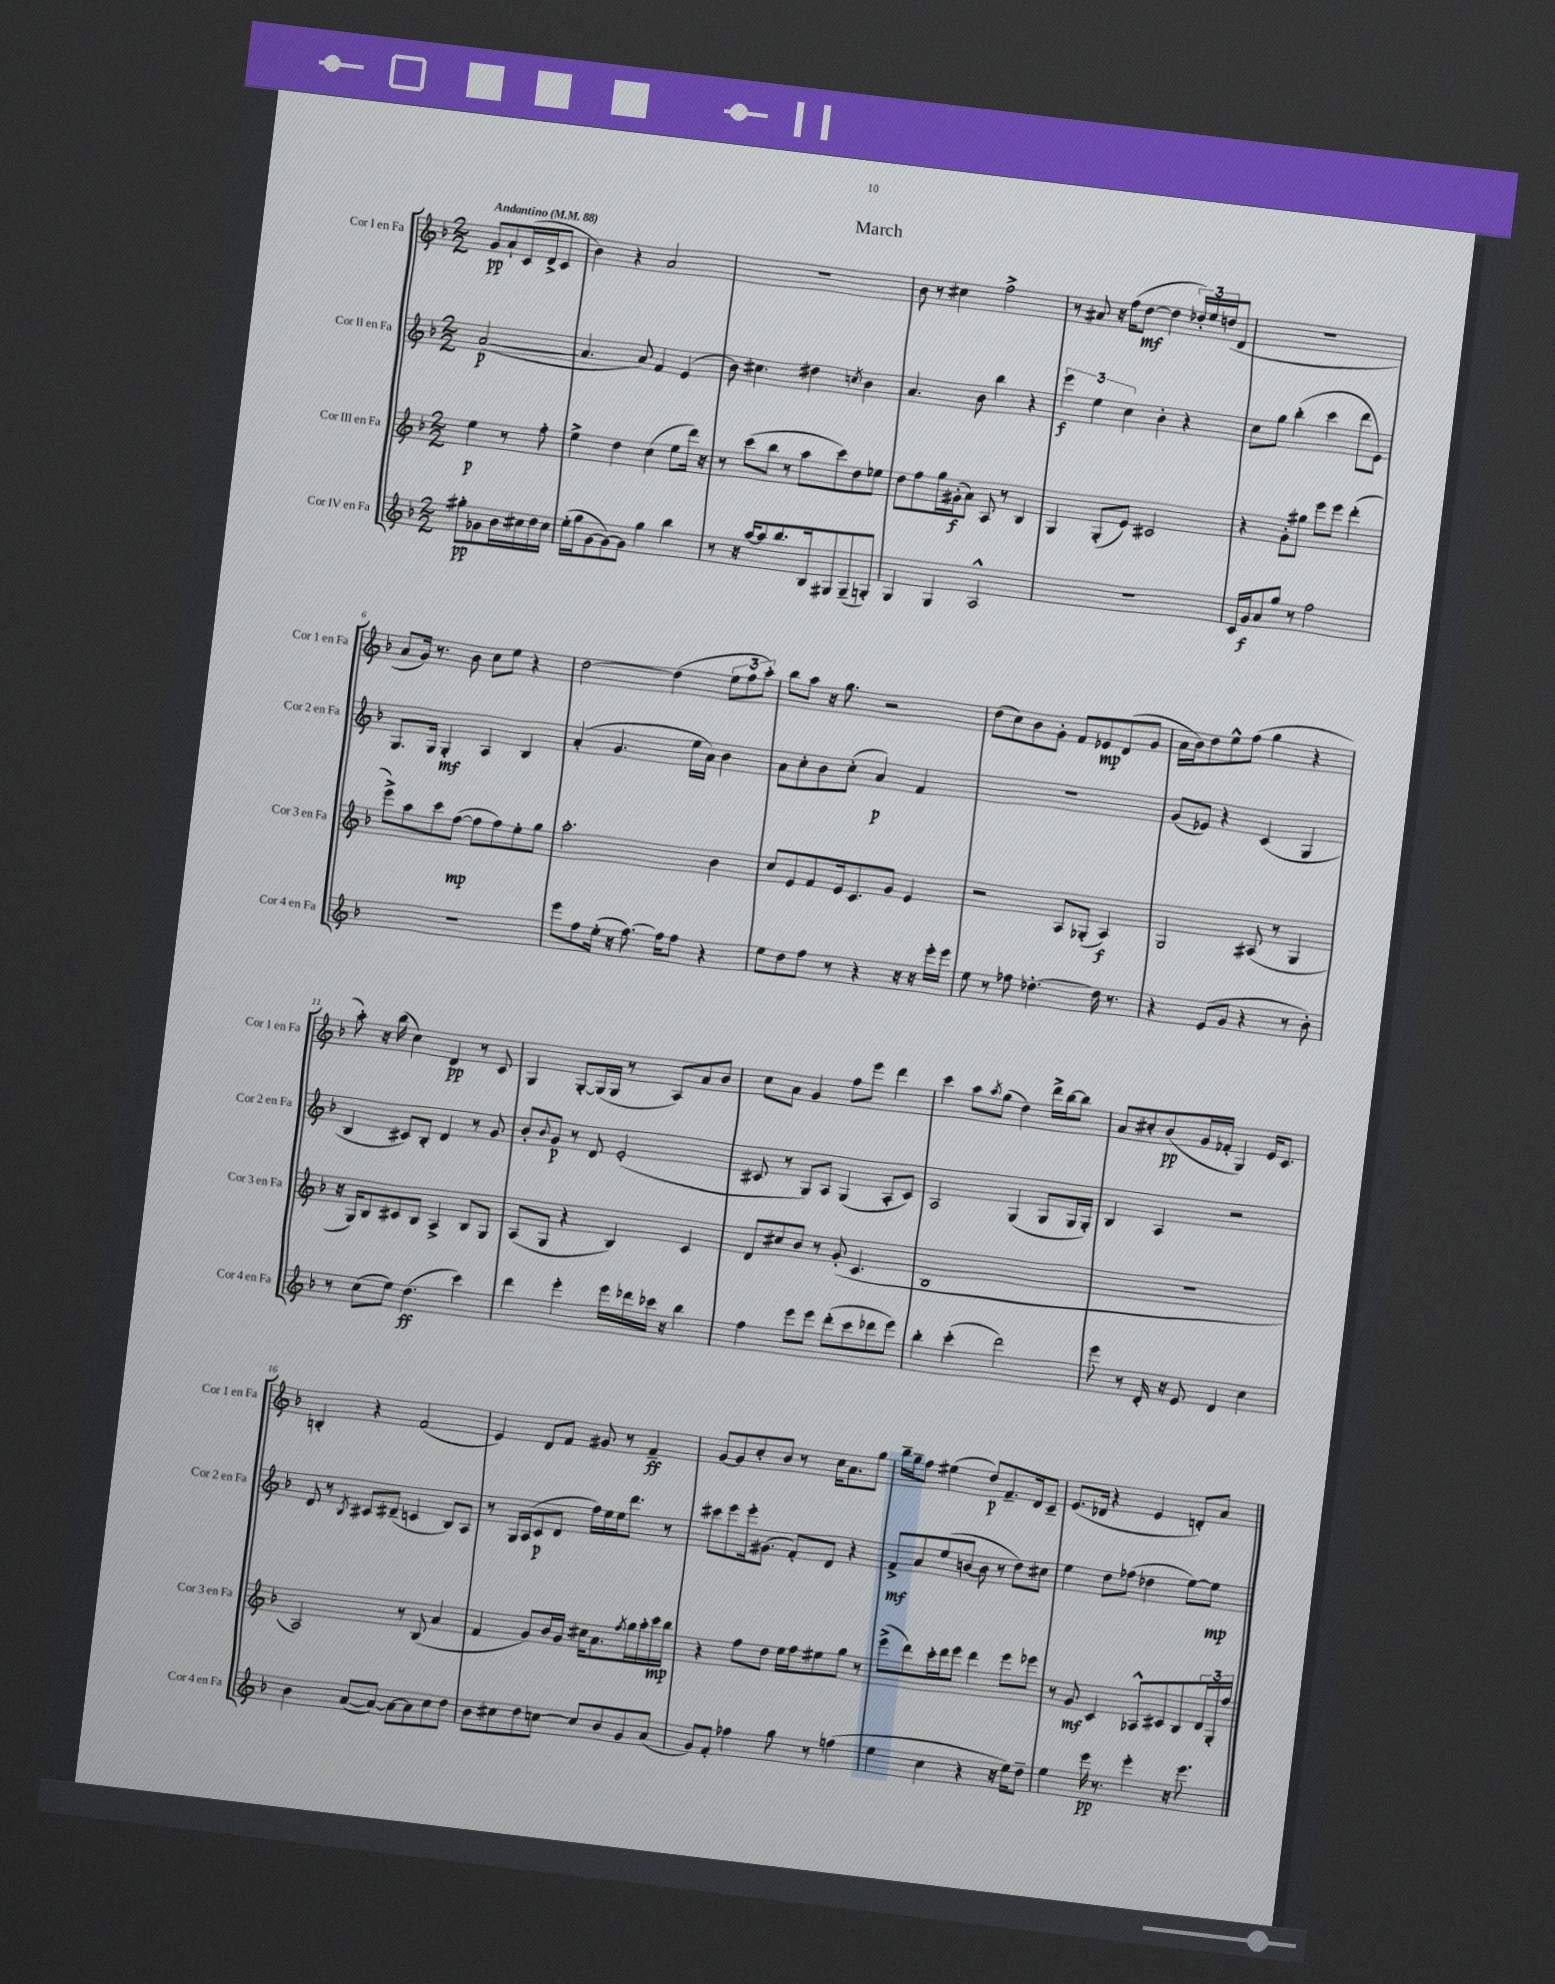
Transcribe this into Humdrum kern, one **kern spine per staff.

**kern	**kern	**kern	**kern
*staff4	*staff3	*staff2	*staff1
*clefG2	*clefG2	*clefG2	*clefG2
*k[b-]	*k[b-]	*k[b-]	*k[b-]
*M2/2	*M2/2	*M2/2	*M2/2
*MM88	*MM88	*MM88	*MM88
8gg#'	4ee	([2a	8g
8g-	.	.	8a`
16b-	8r	.	(16c
16cc#	.	.	16d^
16dd	8ff'	.	8c
16cc#	.	.	.
=	=	=	=
(16ee'	4ee^	4.a]	4b-)
16gg	.	.	.
[8g	.	.	.
8g_)	4dd	.	4r
8g]	.	8a)	.
4gg	(4cc	4f	2a
4bb-	8ee	(4e	.
.	16ddd)	.	.
.	16r	.	.
=	=	=	=
8r	8r	8b-)	1r
16r	(8ccc	4.cc#	.
[16aa	.	.	.
8aa]	8bb-	.	.
8.bb-	8r	.	.
.	8aa	4dd#	.
16B-	.	.	.
8G#	8ccc)	.	.
.	.	8qcc	.
(8G#~	8dd	4b-	.
8G')	8ee-	.	.
=	=	=	=
4G	8dd	4.a	8b-
.	8ff	.	8r
4G	16gg	.	4cc#
.	(16g#'	.	.
.	8a)	8b-	.
2A^^	8A	4bb-	2ff^
.	8r	.	.
.	4B-	4r	.
=	=	=	=
1r	4G	6eee	8r
.	.	.	8a#
.	.	6ee	.
.	(8G'	.	16r
.	.	.	(16ff
.	.	6cc	.
.	8e)	.	[8dd
.	2c#	4b-'	4dd]
.	.	4r	24dd-')
.	.	.	24ee
.	.	.	(24dd
.	.	.	8d
=	=	=	=
16c	4r	8cc	1r
16g	.	.	.
8a	.	8gg	.
8gg	8g'	(4bb-'	.
8r	8gg#	.	.
2ff	8eee	4ccc	.
.	8eee	.	.
.	(4ddd'	8ddd	.
.	.	8e)	.
=	=	=	=
1r	8eee^)	8.G	8a
.	8aa	.	16g)
.	.	16G	8.r
.	8ccc	4G'	.
.	([8ff	.	8b-
.	8ff]	4A	8cc
.	8ff)	.	8ee
.	8ee'	4B-	4r
.	8gg	.	.
=	=	=	=
8eee	2.aa'	(4a'	[2dd
8ff	.	.	.
(16ee'	.	4.g	.
16r	.	.	.
[8.ff)	.	.	.
.	.	.	(4dd]
16ff]	.	.	.
8ff	.	16ee	.
.	.	16a)	.
4r	4b-	4b-	12ee
.	.	.	12ff
.	.	.	12aa')
=	=	=	=
8ee	8cc	8a	8bb-
8dd	8e	8cc'	8aa
8ff	8f	8b-	16r
.	.	.	8.gg
8r	16e	(8cc'	.
.	8.c	.	.
4r	.	4a)	2r
.	8g	.	.
16r	4e	4f	.
16r	.	.	.
16eee'	.	.	.
16eee	.	.	.
=	=	=	=
8ee	2r	1r	(8dd
8r	.	.	8cc)
8ff-	.	.	8b-
[4.dd-'	.	.	8g'
.	8A	.	8f
.	(8G-'	.	8e-
16dd-]	4A)	.	(8d
8.r	.	.	.
.	.	.	8g
=	=	=	=
4r	2G	(8g	16a
.	.	.	16b-)
.	.	8e-)	8dd
(8e	.	4r	8ee^^
8g	.	.	(8ff
4r	(8A#	(4c	4gg
.	8r	.	.
8r	4G	4G	4r
8b-')	.	.	.
=	=	=	=
8r	16r	4B-	8aa')
.	16G)	.	.
(8cc	8B-	.	16r
.	.	.	(16bb-
8ee)	8c#	8c#)	4cc)
(4.dd	8B-	8B-'	.
.	4A^	4d	4d
4ccc)	8B-	8r	8r
.	8G	8g	8c
=	=	=	=
4ddd	(8A	8b-'	4G
.	.	8qqb-	.
.	8G	8g	.
4eee'	4r	8r	[8G'
.	.	8d	(16G]
.	.	.	16G
16eee	4B-)	(2e'	8r
16ddd-	.	.	.
16ccc-	.	.	8A)
16r	.	.	.
4bb-	4c	.	8a
.	.	.	8b-
=	=	=	=
4ff	8d	8c#	8cc
.	8cc#	8r	8a
8eee	8b-	8G)	4g
8eee	8r	8A	.
(8ddd'	(8g'	(4G	8ff
8ccc	4.c	.	8eee
8ddd-	.	8A'	4ddd
8eee)	.	8c#)	.
=	=	=	=
4bb-'	1B-	2A	4ccc
(4ccc'	.	.	8aa
.	.	.	8qaa
.	.	.	(8gg
2ddd)	.	(4G	4dd)
.	.	8G	16ddd^
.	.	.	[16bb-
.	.	16G	8bb-]
.	.	16G')	.
=	=	=	=
8eee	1r	4B-	8a
8r	.	.	8cc#'
16d'	.	4A	(8b-
16r	.	.	.
8e	.	.	16g
.	.	.	16f-'
4d	.	2r	4G)
4cc	.	.	16e
.	.	.	8.c
=	=	=	=
4b-	2A)	8d	4B'
.	.	8r	.
.	.	8qB-	.
([8a	.	8c#	4r
8a_)	.	(8d#~	.
8a_	8r	4c	(2f
8a]	(8B-	.	.
8cc	4a	8B-)	.
8dd	.	8A	.
=	=	=	=
8b-	4f	8r	4e)
8cc#	.	16G	.
.	.	(16A	.
8dd	8g)	8c	8d
[8cc	16b-	8d	8f
.	16g	.	.
8cc]	16cc#	16ff)	8g#
.	8.a	16ee	.
8b-	.	16ee	8r
.	.	8.ddd	.
.	8qff	.	.
8g	16gg	.	4f~
.	16aa'	.	.
(8a	16ccc	8r	.
.	16bb-	.	.
=	=	=	=
8g)	4r	8ccc#	[8g
8f'	.	8eee	8g]
4ff-	8ff	16eee'	8cc'
.	.	(8.g#	.
.	8dd	.	8b-
8gg	16ee	8f')	8r
.	16ff	.	.
8r	8ee#	8d	16cc
.	.	.	8.a
(4ff	8gg	4r	.
.	8r	.	8gg
=	=	=	=
4ee	(8eee^	8f^	16bb-~
.	.	.	16gg~
.	8ddd)	8a	8ff
4cc	16ccc'	(8ee	(4ee#
.	16ddd	.	.
.	8eee	[8b	.
4r	4ddd	8b]	8dd)
.	.	8r	8.f~
16r	8eee	8dd)	.
16ee)	.	.	16d
8dd~	8eee-	8cc#	8c~
=	=	=	=
4ee	8r	4ee	(8.e
.	8g	.	.
.	.	.	16d-
16eee	4c	8dd	4r
8.r	.	.	.
.	.	(8ff-	.
4eee'	8A-^^	4dd-	4e
.	8c#	.	.
16r	8B-	[8ee)	8d')
8.eee	.	.	.
.	24d	8ee]	8a
.	24G'	.	.
.	24ff	.	.
==	==	==	==
*-	*-	*-	*-
